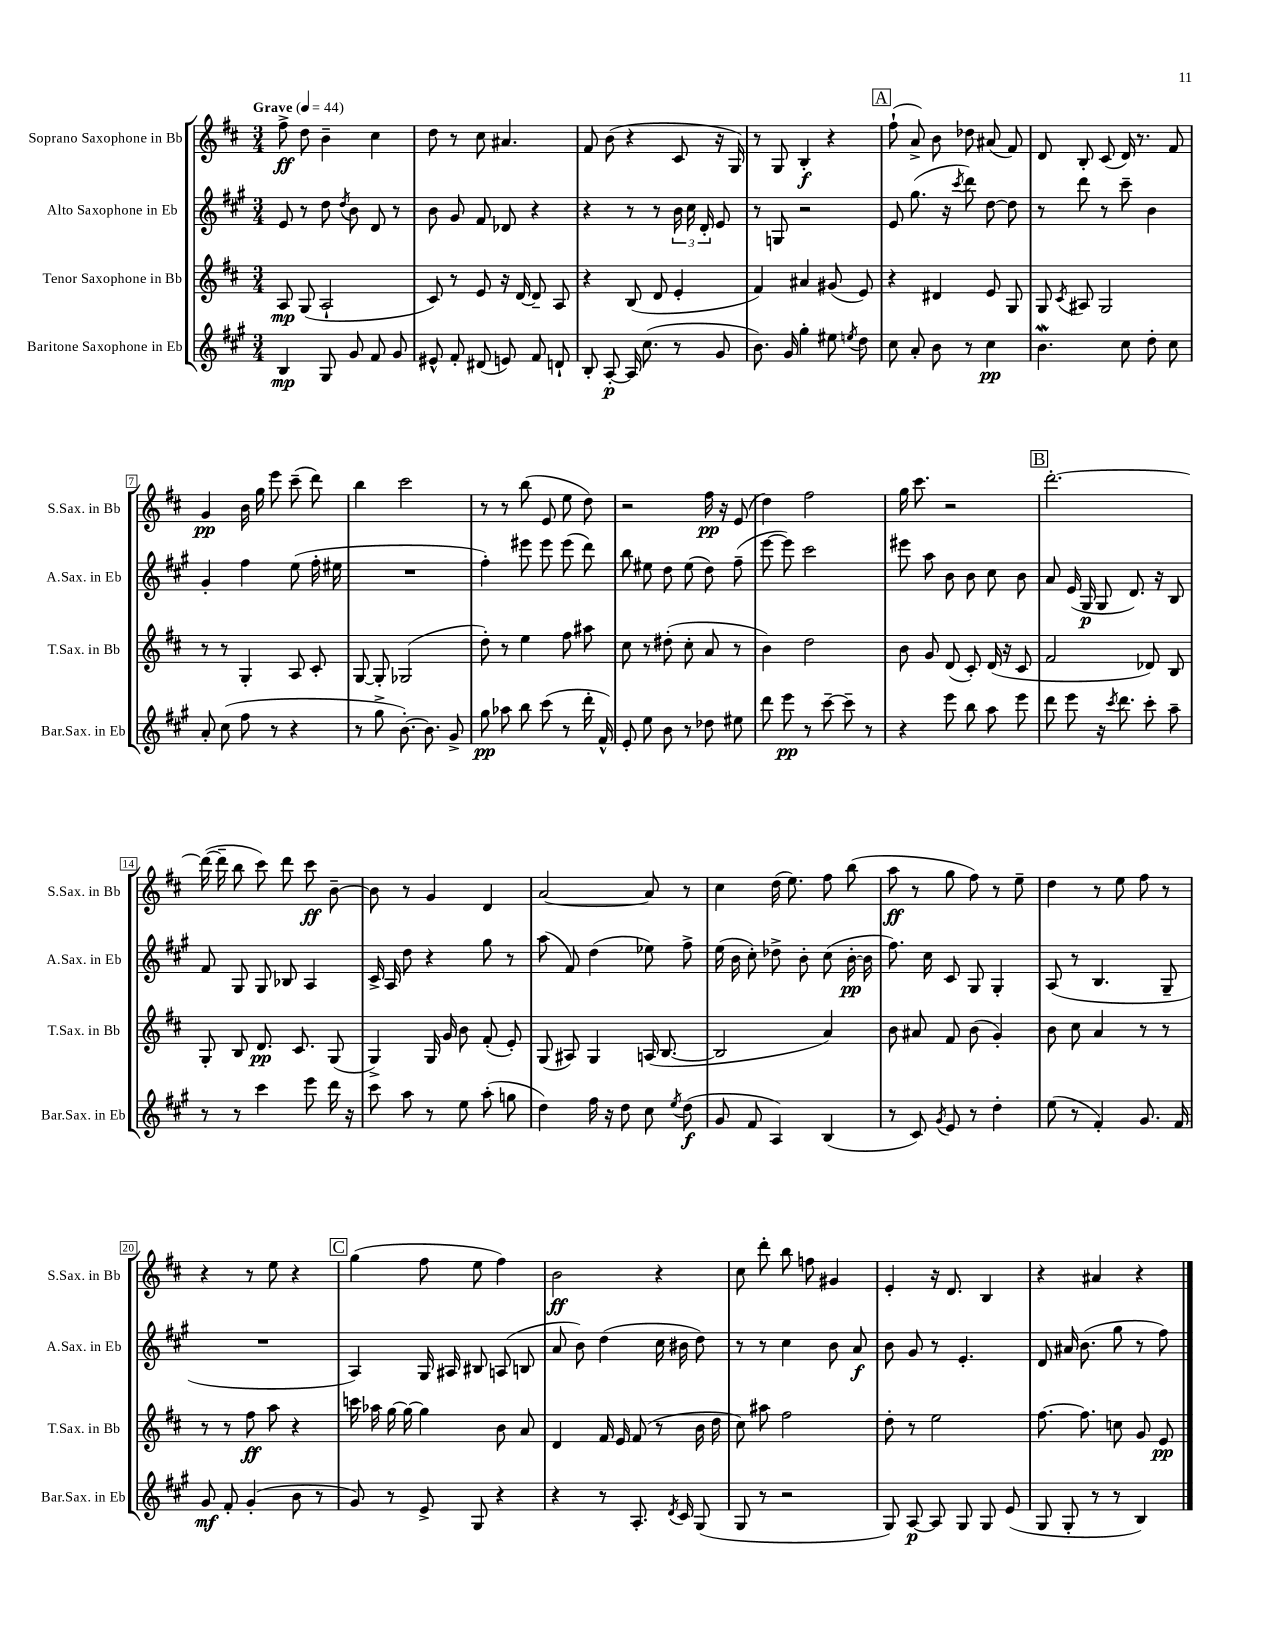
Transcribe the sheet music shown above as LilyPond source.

<<
\new StaffGroup <<
\new Staff = "s0" \with { instrumentName = "Soprano Saxophone in Bb" shortInstrumentName = "S.Sax. in Bb" } {
    \clef treble \key d \major \numericTimeSignature \time 3/4 \tempo "Grave" 4 = 44
    \autoBeamOff fis''8->\ff d''8 b'4-- cis''4 |
    d''8 r8 cis''8 ais'4. |
    fis'8 b'8( r4 cis'8 r16 g16) |
    r8 g8 b4-.\f r4 |
    \mark \markup { \box "A" } fis''8-!( a'8->) b'8 des''8 ais'8( fis'8) |
    d'8 b8-. cis'8( d'16) r8. fis'8 |
    g'4\pp b'16 g''16 e'''8 cis'''8--( d'''8) |
    b''4 cis'''2 |
    r8 r8 b''8( e'8 e''8 d''8) |
    r2 fis''16\pp r16 e'8( |
    d''4) fis''2 |
    g''16 cis'''8. r2 |
    \mark \markup { \box "B" } d'''2.~-. |
    d'''16~( d'''16-- b''8 cis'''8) d'''8 cis'''8\ff b'8~-- |
    b'8 r8 g'4 d'4 |
    a'2~ a'8 r8 |
    cis''4 d''16( e''8.) fis''8 b''8( |
    a''8\ff r8 g''8 fis''8) r8 e''8-- |
    d''4 r8 e''8 fis''8 r8 |
    r4 r8 e''8 r4 |
    \mark \markup { \box "C" } g''4( fis''8 e''8 fis''4) |
    b'2\ff r4 |
    cis''8 d'''8-. b''8 f''8 gis'4 |
    e'4-. r16 d'8. b4 |
    r4 ais'4 r4 \bar "|." |
}
\new Staff = "s1" \with { instrumentName = "Alto Saxophone in Eb" shortInstrumentName = "A.Sax. in Eb" } {
    \clef treble \key a \major \numericTimeSignature \time 3/4
    \autoBeamOff e'8 r8 d''8 \acciaccatura { d''8 } b'8 d'8 r8 |
    b'8 gis'8 fis'8 des'8 r4 |
    r4 r8 r8 \tuplet 3/2 { b'16 cis''16 d'16-. } e'8 |
    r8 g8 r2 |
    \mark \markup { \box "A" } e'8 gis''8.( r16 \acciaccatura { cis'''8 } d'''8) d''8~ d''8 |
    r8 d'''8 r8 cis'''8-- b'4 |
    gis'4-. fis''4 e''8( fis''16-. eis''16 |
    R2. |
    fis''4-.) eis'''8 eis'''8 eis'''8( d'''8) |
    b''8 eis''8 d''8 eis''8( d''8) fis''8--( |
    e'''8~ e'''8) cis'''2 |
    eis'''8 a''8 b'8 b'8 cis''8 b'8 |
    \mark \markup { \box "B" } a'8 e'16( gis16\p gis8 d'8.) r16 b8 |
    fis'8 gis8 gis8 bes8 a4 |
    cis'16-> a16 d''8 r4 gis''8 r8 |
    a''8( fis'8) d''4( ees''8) fis''8-> |
    e''16( b'16 cis''8-.) des''8-> b'8-. cis''8( b'16~-.\pp b'16 |
    fis''8.) cis''16 cis'8 gis8 gis4-. |
    a8( r8 b4. gis8-- |
    R2. |
    \mark \markup { \box "C" } a4) gis16 ais16 bis8 a8( b8 |
    a'8 b'8) d''4( cis''16 bis'16 d''8) |
    r8 r8 cis''4 b'8 a'8\f |
    b'8 gis'8 r8 e'4.-. |
    d'8 ais'16 b'8.( gis''8 r8 fis''8) \bar "|." |
}
\new Staff = "s2" \with { instrumentName = "Tenor Saxophone in Bb" shortInstrumentName = "T.Sax. in Bb" } {
    \clef treble \key d \major \numericTimeSignature \time 3/4
    \autoBeamOff a8\mp g8( a2-! |
    cis'8) r8 e'8 r16 d'16~ d'8-- a8 |
    r4 b8( d'8 e'4-. |
    fis'4) ais'4 gis'8( e'8) |
    \mark \markup { \box "A" } r4 dis'4 e'8 g8 |
    g8 \acciaccatura { cis'8 } ais8 g2 |
    r8 r8 g4-. a8 cis'8-. |
    g8~ g8-. ges2( |
    d''8-.) r8 e''4 fis''8 ais''8 |
    cis''8 r8 dis''8-.( cis''8-. a'8 r8 |
    b'4) d''2 |
    b'8 g'8 d'8( cis'8-.) d'16( r16 cis'8 |
    \mark \markup { \box "B" } fis'2 des'8) b8 |
    g8-. b8 d'8.\pp cis'8. g8( |
    g4->) g16 g'16 b'8 fis'8-.( e'8-.) |
    g8( ais8) g4 a16( b8.~ |
    b2 a'4) |
    b'8 ais'8 fis'8 b'8( g'4-.) |
    b'8 cis''8 a'4 r8 r8 |
    r8 r8 fis''8\ff a''8 r4 |
    \mark \markup { \box "C" } c'''16 aes''16 g''16~ g''16~ g''4 b'8 a'8 |
    d'4 fis'16 e'16 fis'8( r8 b'16 d''16 |
    cis''8) ais''8 fis''2 |
    d''8-. r8 e''2 |
    fis''8.~ fis''8. c''8 g'8 e'8\pp \bar "|." |
}
\new Staff = "s3" \with { instrumentName = "Baritone Saxophone in Eb" shortInstrumentName = "Bar.Sax. in Eb" } {
    \clef treble \key a \major \numericTimeSignature \time 3/4
    \autoBeamOff b4\mp gis8 gis'8 fis'8 gis'8 |
    eis'8-^ fis'8-. dis'8( e'8) fis'8 d'8-! |
    b8-. a8~-.\p a16 cis''8.( r8 gis'8 |
    b'8.) gis'16 gis''4-. eis''8 \acciaccatura { e''8 } d''8 |
    \mark \markup { \box "A" } cis''8 a'8-. b'8 r8 cis''4\pp |
    b'4.\mordent cis''8 d''8-. cis''8 |
    a'8-. cis''8( fis''8 r8 r4 |
    r8 gis''8-> b'8.~-.) b'8. gis'8-> |
    gis''8\pp aes''8 b''8 cis'''8( r8 d'''16-. fis'16-^) |
    e'8-. e''8 b'8 r8 des''8 eis''8 |
    d'''8 e'''8\pp r8 cis'''8~-- cis'''8-- r8 |
    r4 e'''8 b''8 a''8 e'''8 |
    \mark \markup { \box "B" } d'''8 e'''8 r16 \acciaccatura { cis'''8 } d'''8. cis'''8-. a''8-- |
    r8 r8 cis'''4 e'''8 d'''16 r16 |
    cis'''8 a''8 r8 e''8 a''8-.( g''8 |
    d''4) fis''16 r16 d''8 cis''8 \acciaccatura { e''8 } d''8\f( |
    gis'8 fis'8 a4) b4( |
    r8 cis'8) \acciaccatura { gis'8 } e'8 r8 d''4-. |
    e''8( r8 fis'4-.) gis'8. fis'16 |
    gis'8\mf fis'8-. gis'4-.( b'8 r8 |
    \mark \markup { \box "C" } gis'8) r8 e'8-> gis8 r4 |
    r4 r8 a8.-. \acciaccatura { d'8 } cis'16 gis8( |
    gis8 r8 r2 |
    gis8) a8~\p a8 gis8 gis8 e'8( |
    gis8 gis8-. r8 r8 b4) \bar "|." |
}
>>
>>
\layout { \context { \Score \override BarNumber.stencil = #(make-stencil-boxer 0.1 0.3 ly:text-interface::print) } }
